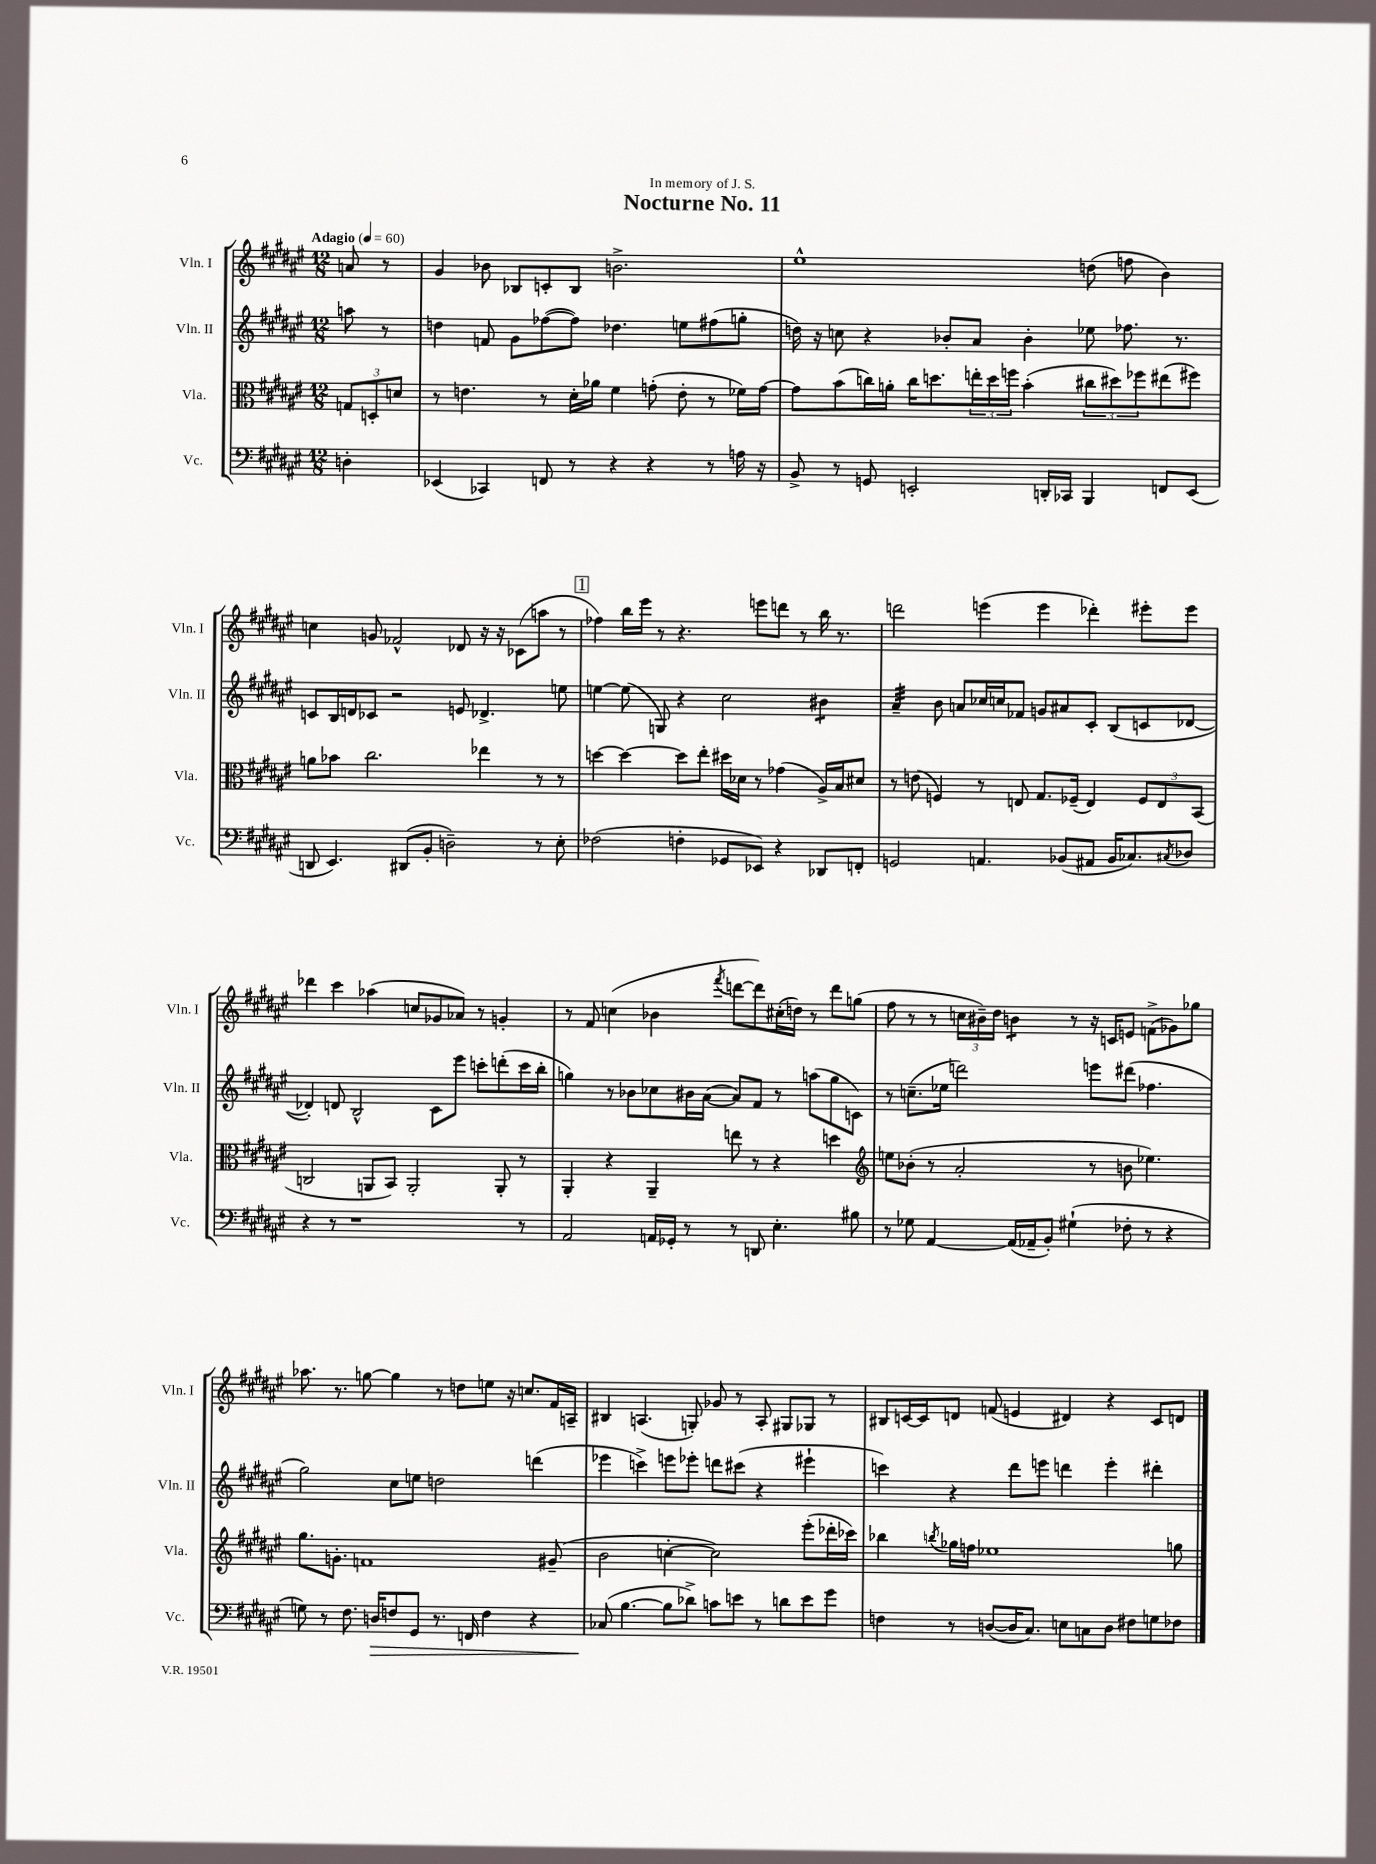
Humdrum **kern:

**kern	**kern	**kern	**kern
*staff4	*staff3	*staff2	*staff1
*clefF4	*clefC3	*clefG2	*clefG2
*k[f#c#g#d#a#e#]	*k[f#c#g#d#a#e#]	*k[f#c#g#d#a#e#]	*k[f#c#g#d#a#e#]
*M12/8	*M12/8	*M12/8	*M12/8
*MM60	*MM60	*MM60	*MM60
4D'	12G	8aa	8a
.	12D'	.	.
.	.	8r	8r
.	12d	.	.
=	=	=	=
(4EE-	8r	4dd	4g#
.	4.e	.	.
4CC-)	.	8f	8b-
.	.	8g#	8B-
8FF	8r	([8ff-	8c'
8r	16d#'	8ff-])	8B-
.	16a-	.	.
4r	4f#	4.dd-	2.b^
4r	(8g'	.	.
.	8e'	8ee	.
8r	8r	(8ff#	.
16A	16f-)	8gg'	.
16r	[16g	.	.
=	=	=	=
8BB^	8g]	16dd)	1ee#^^
.	.	16r	.
8r	(8b	8cc	.
8GG	16cc)	4r	.
.	16a'	.	.
2EE'	16cc	.	.
.	8.dd	.	.
.	.	8b-'	.
.	24ee'	8a#	.
.	24dd	.	.
.	24ff	.	.
.	(4b'	4b-'	.
16DD'	.	.	.
16CC-	.	.	.
4BBB	12cc#	8ee-	(8dd
.	12dd#)	.	.
.	.	8.ff-	8ff
.	12ff-	.	.
8FF	(8ee#	.	4b)
.	.	8.r	.
(8EE	8ff#)	.	.
=	=	=	=
8DD	8a	8c	4cc
4.EE#)	8b-	16B	.
.	.	16d	.
.	2.cc#	8c-	8g
.	.	2r	2f-^^
(8DD#	.	.	.
8BB'	.	.	.
2D~)	.	.	.
.	.	8e	8d-
.	4ee-	4.d-^	16r
.	.	.	16r
.	.	.	(8c-
8r	8r	.	8aa
8E#'	8r	8ee	8r
=	=	=	=
(2F-	[4dd	[4ee	4ff-)
.	4dd_	(8ee]	16bb
.	.	.	16eee#
.	.	8G)	8r
4F'	8dd]	4r	4.r
.	8ee#'	.	.
8GG-	16dd#	2cc#	.
.	16d-	.	.
8EE-)	8r	.	8eee
4r	(4g-	.	8ddd
.	.	.	8r
8DD-	16A#^)	4b#	16bb
.	16B	.	8.r
8FF'	8d#	.	.
=	=	=	=
2GG	8r	4a#~	2ddd
.	(8e	.	.
.	4F)	8b	.
.	.	8a	.
4.AA	8r	16cc-	(4eee
.	.	16cc	.
.	8E	8f-	.
.	8.G#	8g	4eee
(8BB-	.	8a#	.
.	(16F-~	.	.
8AA#	4E)	8c#'	4ddd-')
16BB-	.	(8B	.
8.C-)	.	.	.
.	12F-	8c	8eee#'
.	12E	.	.
8qC#	.	.	.
8D-	.	[8d-	8eee#
.	(12BB	.	.
=	=	=	=
4r	2C	4d-'])	4ddd-
8r	.	8d	4ccc#
1r	.	2B^^	.
.	8AA	.	(4aa-
.	8BB)	.	.
.	2AA'	.	8cc
.	.	8c#	8g-
.	.	8eee#	8a-)
.	.	8ccc'	8r
.	8AA'	(8ddd'	4g'
8r	8r	16ccc	.
.	.	16bb'	.
=	=	=	=
2AA#	4AA#'	4gg)	8r
.	.	.	8f#
.	4r	8r	(4cc
.	.	8b-	.
16AA	4AA#~	8cc-	4b-
16GG-'	.	.	.
8r	.	16b#	.
.	.	([16a#	.
.	.	.	8qfff#
8r	8ee	8a#])	[8ddd
8DD	8r	8f#	8ddd])
4.E#'	4r	8r	(16cc#'
.	.	.	16dd)
.	.	(8aa	8r
.	4dd	8gg	8ddd
8B#	.	8c)	(8gg
=	=	=	=
*	*clefG2	*	*
8r	8ee	8r	8ff#
8G-	(8b-'	(8.cc~	8r
[4AA#	8r	.	8r
.	.	16ee-	.
.	2a#'	2ddd)	24cc
.	.	.	24b#~)
.	.	.	24dd#
(16AA#]	.	.	4b
16AA-~	.	.	.
8BB')	.	.	.
(4G#`	.	.	8r
.	8r	8eee	16r
.	.	.	16c
8F-'	8b	(8ddd#	8e
8r	4.ee-)	4.ff-	(8f^
4r	.	.	8g-)
.	.	.	8gg-
=	=	=	=
8G)	8.gg#	2gg#)	8.aa-
8r	.	.	.
.	8.g'	.	8.r
8.F#	.	.	.
.	1f	.	[8gg
16D	.	.	.
8F	.	8cc#	4gg]
8GG#	.	8ee	.
8.r	.	2dd	8r
.	.	.	8dd
16FF	.	.	.
4F	.	.	8ee
.	.	.	16r
.	.	.	8.cc
4r	.	(4ddd	.
.	(8g#~	.	16f#
.	.	.	16A~
=	=	=	=
(8C-	2b	4eee-	4B#
[4.B	.	.	.
.	.	4ccc^)	(4.A
8B]	[4cc'	8eee	.
8d-^)	.	8eee-'	8G')
8c	2cc])	8ddd	8g-
8e	.	(8ccc#	8r
8r	.	4r	8A'
8d	.	.	8G#
8e	(8eee#'	4eee#`	8G-
8g#	16ddd-'	.	8r
.	16ccc-)	.	.
=	=	=	=
4F	4bb-	4ccc)	8B#
.	.	.	[16c
.	.	.	16c]
.	8qbb	.	.
8r	16gg-	4r	8d
.	16ff	.	.
([8D	1ee-	.	(8f
16D]	.	8ddd#	4e
8.C#)	.	.	.
.	.	8eee	.
8E	.	4ddd	4d#)
8C	.	.	.
8D	.	4eee'	4r
8F#	.	.	.
8G	.	4ddd#'	8c
8F-	8gg	.	8d
==	==	==	==
*-	*-	*-	*-
